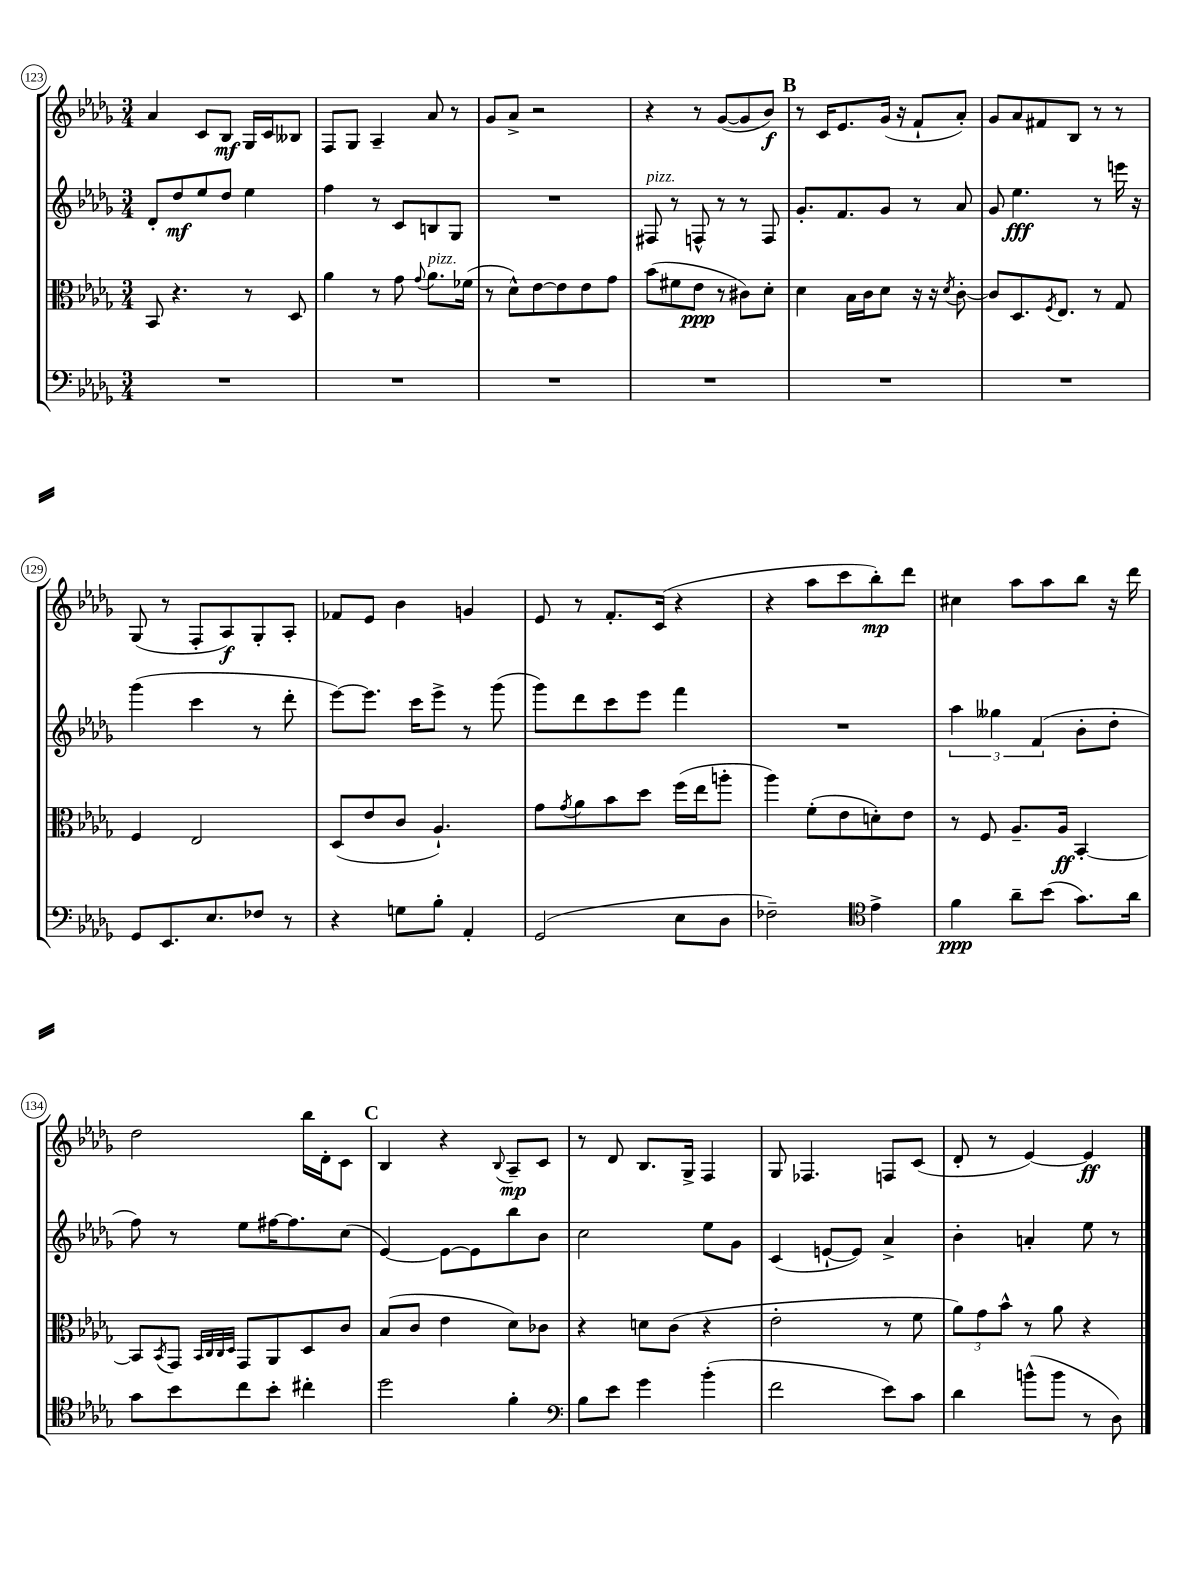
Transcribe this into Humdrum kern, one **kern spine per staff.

**kern	**kern	**kern	**kern
*staff4	*staff3	*staff2	*staff1
*clefF4	*clefC3	*clefG2	*clefG2
*k[b-e-a-d-g-]	*k[b-e-a-d-g-]	*k[b-e-a-d-g-]	*k[b-e-a-d-g-]
*M3/4	*M3/4	*M3/4	*M3/4
2.r	8BB-	8d-'	4a-
.	4.r	8dd-	.
.	.	8ee-	8c
.	.	8dd-	8B-
.	8r	4ee-	16G-
.	.	.	16c
.	8D-	.	8B--
=	=	=	=
2.r	4a-	4ff	8F
.	.	.	8G-
.	8r	8r	4A-~
.	8g-	8c	.
.	8qqg-	.	.
.	8.a-	8B	8a-
.	.	8G-	8r
.	(16f-	.	.
=	=	=	=
2.r	8r	2.r	8g-
.	8d-^^)	.	8a-^
.	[8e-	.	2r
.	8e-]	.	.
.	8e-	.	.
.	8g-	.	.
=	=	=	=
2.r	(8b-	8F#	4r
.	8f#	8r	.
.	8e-	8F^^	8r
.	8r	8r	([8g-
.	8c#)	8r	8g-]
.	8d-'	8F	8b-)
=	=	=	=
2.r	4d-	8.g-'	8r
.	.	.	16c
.	.	8.f	8.e-
.	16B-	.	.
.	16c	.	.
.	8d-	8g-	(16g-
.	.	.	16r
.	16r	8r	8f`
.	16r	.	.
.	8qd-	.	.
.	[8c'	8a-	8a-')
=	=	=	=
2.r	8c]	8g-	8g-
.	8.D-	4.ee-	8a-
.	.	.	8f#
.	8qF	.	.
.	8.E-	.	.
.	.	.	8B-
.	8r	8r	8r
.	8G-	16eee	8r
.	.	16r	.
=	=	=	=
8GG-	4F	(4ggg-	(8G-
8.EE-	.	.	8r
.	2E-	4ccc	8F'
8.E-	.	.	.
.	.	.	8A-)
8F-	.	8r	8G-'
8r	.	8ddd-'	8A-'
=	=	=	=
4r	(8D-	[8eee-)	8f-
.	8e-	8.eee-]	8e-
8G	8c	.	4b-
.	.	16ccc	.
8B-'	4.A-`)	8eee-^	.
4AA-'	.	8r	4g
.	.	(8ggg-	.
=	=	=	=
(2GG-	8g-	8ggg-)	8e-
.	8qg-	.	.
.	8a-	8ddd-	8r
.	8b-	8ccc	8.f'
.	8dd-	8eee-	.
.	.	.	(16c
8E-	(16ff	4fff	4r
.	16ee-	.	.
8D-	8aa'	.	.
=	=	=	=
2F-~)	4aa-)	2.r	4r
.	(8f'	.	8aa-
.	8e-	.	8ccc
*clefC4	*	*	*
4e-^	8d')	.	8bb-')
.	8e-	.	8ddd-
=	=	=	=
4f	8r	6aa-	4cc#
.	8F	.	.
.	.	6gg--	.
8a-~	8.A-~	.	8aa-
.	.	(6f	.
(8b-	.	.	8aa-
.	16A-	.	.
8.g-)	[4BB-'	8b-'	8bb-
.	.	8dd-'	16r
16a-	.	.	16ddd-
=	=	=	=
8g-	8BB-]	8ff)	2dd-
.	8qBB-	.	.
8b-	8GG-	8r	.
.	32qqBB-	.	.
.	32qqC	.	.
.	32qqC	.	.
.	32qqD-	.	.
8cc	8GG-	8ee-	.
8b-'	8AA-	[16ff#	.
.	.	8.ff#]	.
4cc#'	8D-	.	16bb-
.	.	.	16d-'
.	8c	(8cc	8c
=	=	=	=
2dd-	(8B-	[4e-)	4B-
.	8c	.	.
.	4e-	8e-_	4r
.	.	8e-]	.
.	.	.	8qqB-
4f'	8d-)	8bb-	8A-~
.	8c-	8b-	8c
=	=	=	=
*clefF4	*	*	*
8B-	4r	2cc	8r
8e-	.	.	8d-
4g-	8d	.	8.B-
.	(8c	.	.
.	.	.	16G-^
(4b-'	4r	8ee-	4F
.	.	8g-	.
=	=	=	=
2f	2e-'	(4c	8G-
.	.	.	4.F-
.	.	[8e`	.
.	.	8e])	.
8e-)	8r	4a-^	8F
8c	8f	.	(8c
=	=	=	=
4d-	12a-)	4b-'	8d-'
.	12g-	.	.
.	.	.	8r
.	12b-^^	.	.
(8b^^	8r	4a'	[4e-)
8b	8a-	.	.
8r	4r	8ee-	4e-]
8D-)	.	8r	.
==	==	==	==
*-	*-	*-	*-
